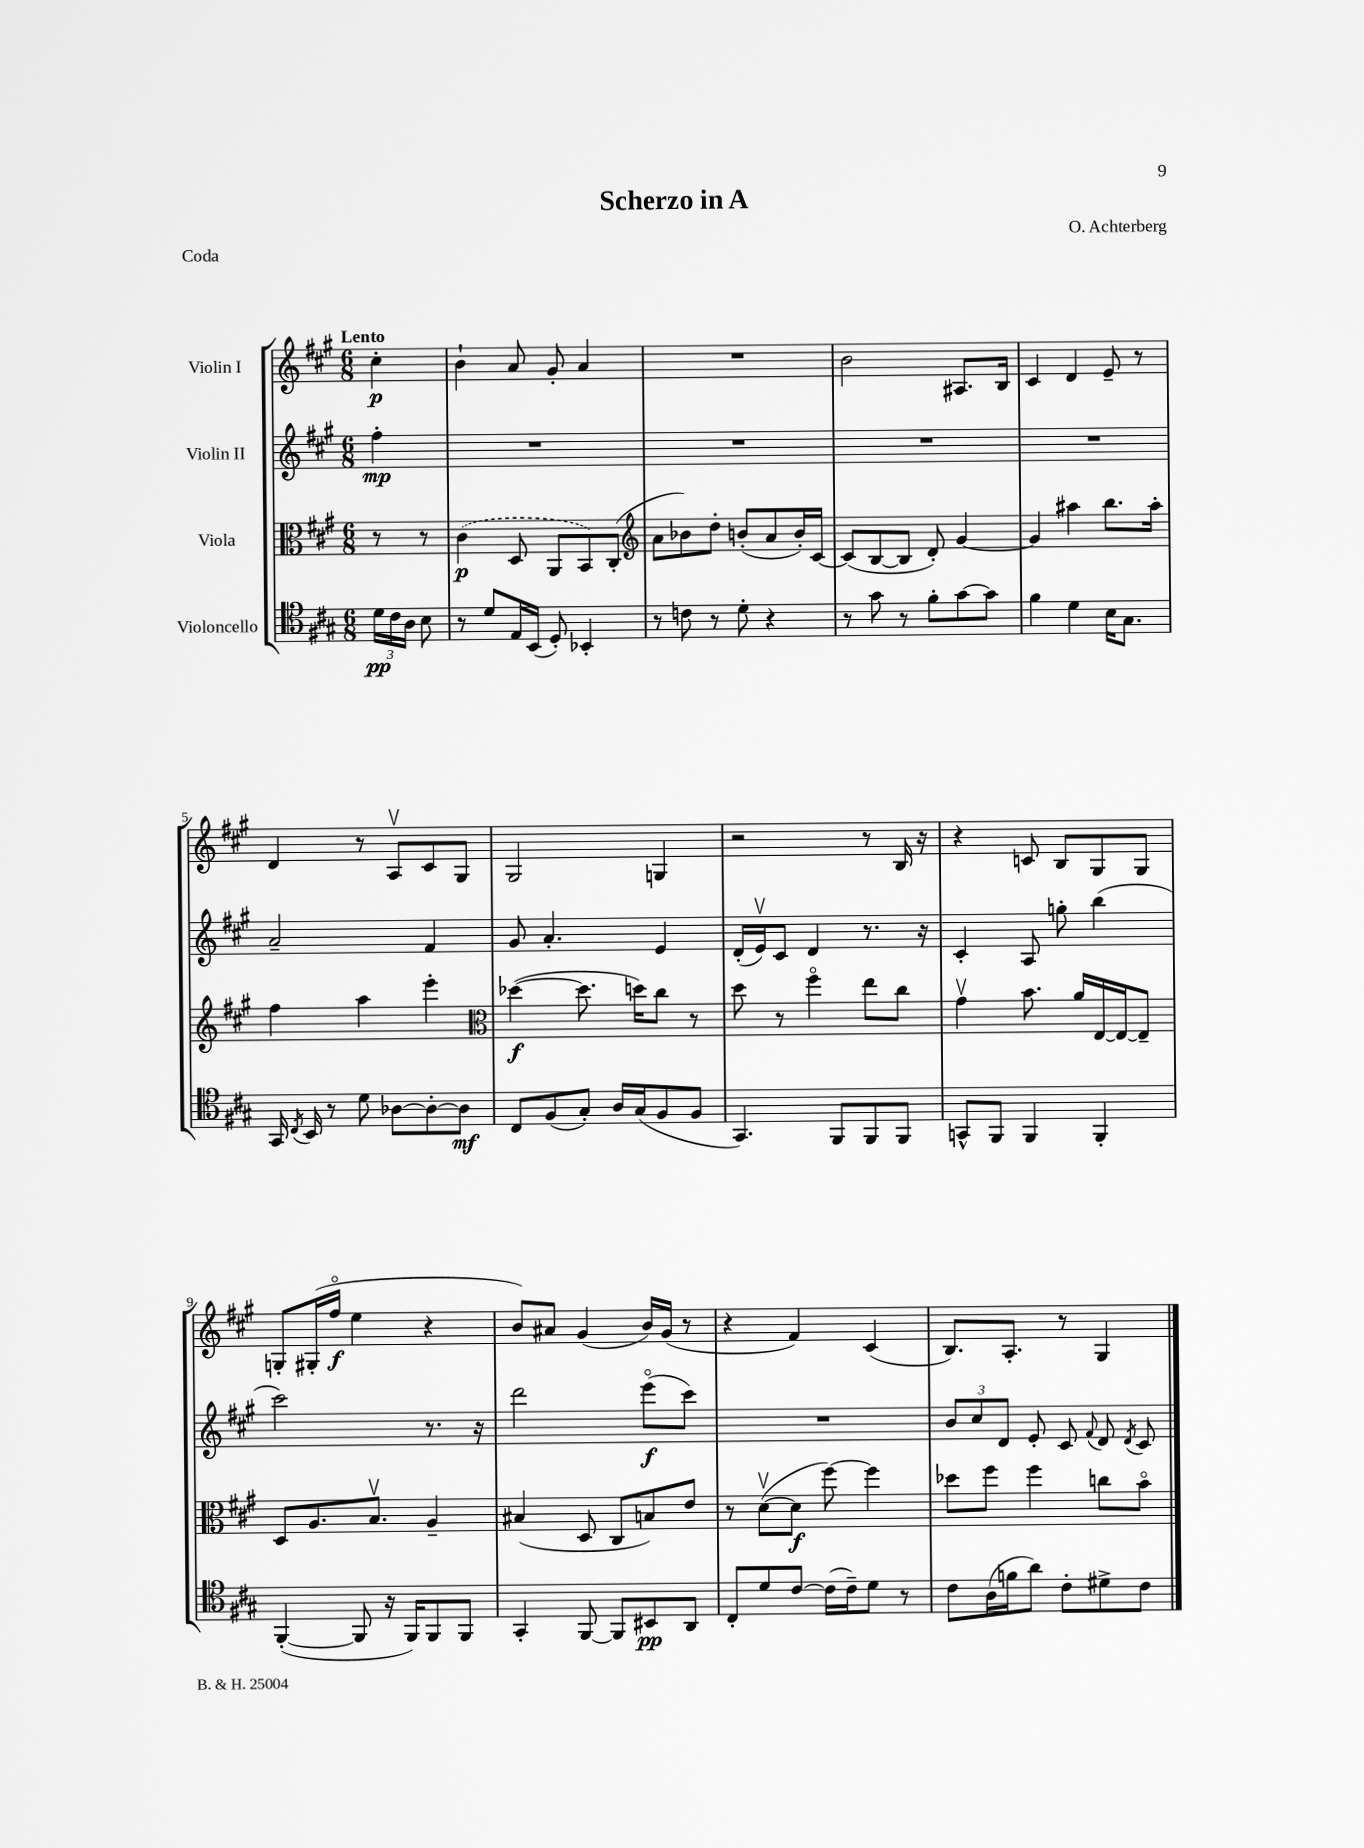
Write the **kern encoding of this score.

**kern	**kern	**kern	**kern
*staff4	*staff3	*staff2	*staff1
*clefC4	*clefC3	*clefG2	*clefG2
*k[f#c#g#]	*k[f#c#g#]	*k[f#c#g#]	*k[f#c#g#]
*M6/8	*M6/8	*M6/8	*M6/8
24d\LL	8r	4ff#'\	4cc#'\
24c#\	.	.	.
24A\JJ	.	.	.
8B\	8r	.	.
=	=	=	=
8r	(4c#\	2.r	4b`\
8d/L	.	.	.
16E/L	8D/	.	8a/
(16BB/JJ	.	.	.
8D'/)	8AA/L	.	8g#'/
4BB-'/	8BB/)	.	4a/
.	(8C#'/J	.	.
=	=	=	=
*	*clefG2	*	*
8r	8a\L	2.r	2.r
8c\	8b-\)	.	.
8r	8dd'\J	.	.
8d'\	(8b'/L	.	.
4r	8a/	.	.
.	16b'/L)	.	.
.	[16c#/JJ	.	.
=	=	=	=
8r	(8c#/]L	2.r	2b\
8g#\	[8B/	.	.
8r	8B/]J	.	.
8f#'\L	8d'/)	.	.
[8g#\	[4g#/	.	8.A#/L
8g#\]J	.	.	.
.	.	.	16B/Jk
=	=	=	=
4f#\	4g#/]	2.r	4c#/
4d\	4aa#\	.	4d/
16B\LK	8.bb\L	.	8e~/
8.G#\J	.	.	.
.	.	.	8r
.	16aa#'\Jk	.	.
=	=	=	=
16GG#/	4ff#\	2a~/	4d/
8qC#/	.	.	.
16BB/	.	.	.
8r	.	.	.
8d\	4aa\	.	8r
[8A-\L	.	.	8Av/L
8A-'\_	4eee'\	4f#/	8c#/
8A-\]J	.	.	8G#/J
=	=	=	=
*	*clefC3	*	*
8C#/L	([4dd-\	8g#/	2G#/
(8F#/	.	4.a'/	.
8G#'/J)	8.dd-\]	.	.
16A/LL	.	.	.
(16G#/J	16dd\LK)	.	.
8F#/	8cc#\J	4e/	4G/
8F#/J	8r	.	.
=	=	=	=
4.GG#/)	8dd\	(16d'/LL	2r
.	.	16ev/J)	.
.	8r	8c#/J	.
.	4ff#o\	4d/	.
8FF#/L	.	.	.
8FF#/	8ee\L	8.r	8r
8FF#/J	8cc#\J	.	16B/
.	.	16r	16r
=	=	=	=
8GG^^/L	4g#v\	4c#'/	4r
8FF#/J	.	.	.
4FF#/	8.b\	8A/	8c/
.	.	8gg'\	8B/L
.	16a/LL	.	.
4FF#'/	[16E/	(4bb\	8G#/
.	16E/_J	.	.
.	8E~/]J	.	8G#/J
=	=	=	=
([4FF#'/	8D/L	2ccc#\)	8G'/L
.	8.A/	.	(16G#'/L
.	.	.	16ff#o/JJ
8FF#/]	.	.	4ee\
.	8.Bv/J	.	.
16r	.	.	.
16FF#/LK)	.	.	.
8FF#/	4A~/	8.r	4r
8FF#/J	.	.	.
.	.	16r	.
=	=	=	=
4GG#'/	(4B#/	2ddd\	8b/L)
.	.	.	8a#/J
[8FF#/	8D/	.	(4g#/
8FF#/]L	8C#/L	.	.
8BB#/	8B/)	(8eeeo\L	16b/LL)
.	.	.	(16g#/JJ
8AA/J	8e/J	8ccc#\J)	8r
=	=	=	=
8C#'/L	8r	2.r	4r
8d/	([8dv\L	.	.
[8c#/J	8d\]J	.	4f#/)
(16c#\]LL	[8ff#\)	.	.
16c#~\J)	.	.	.
8d\J	4ff#\]	.	(4c#/
8r	.	.	.
=	=	=	=
8c#\L	8dd-\L	12b/L	8.B/L)
.	.	12cc#/	.
(16A\L	8ff#\J	.	.
.	.	12d/J	.
16f\J	.	.	8.A'/J
8a\J)	4ff#\	8e'/	.
8c#'\L	.	8c#/	8r
.	.	8qqf#/	.
8d#^\	8cc\L	8d/	4G#/
.	.	8qd/	.
8c#\J	8bo\J	8c#/	.
==	==	==	==
*-	*-	*-	*-
